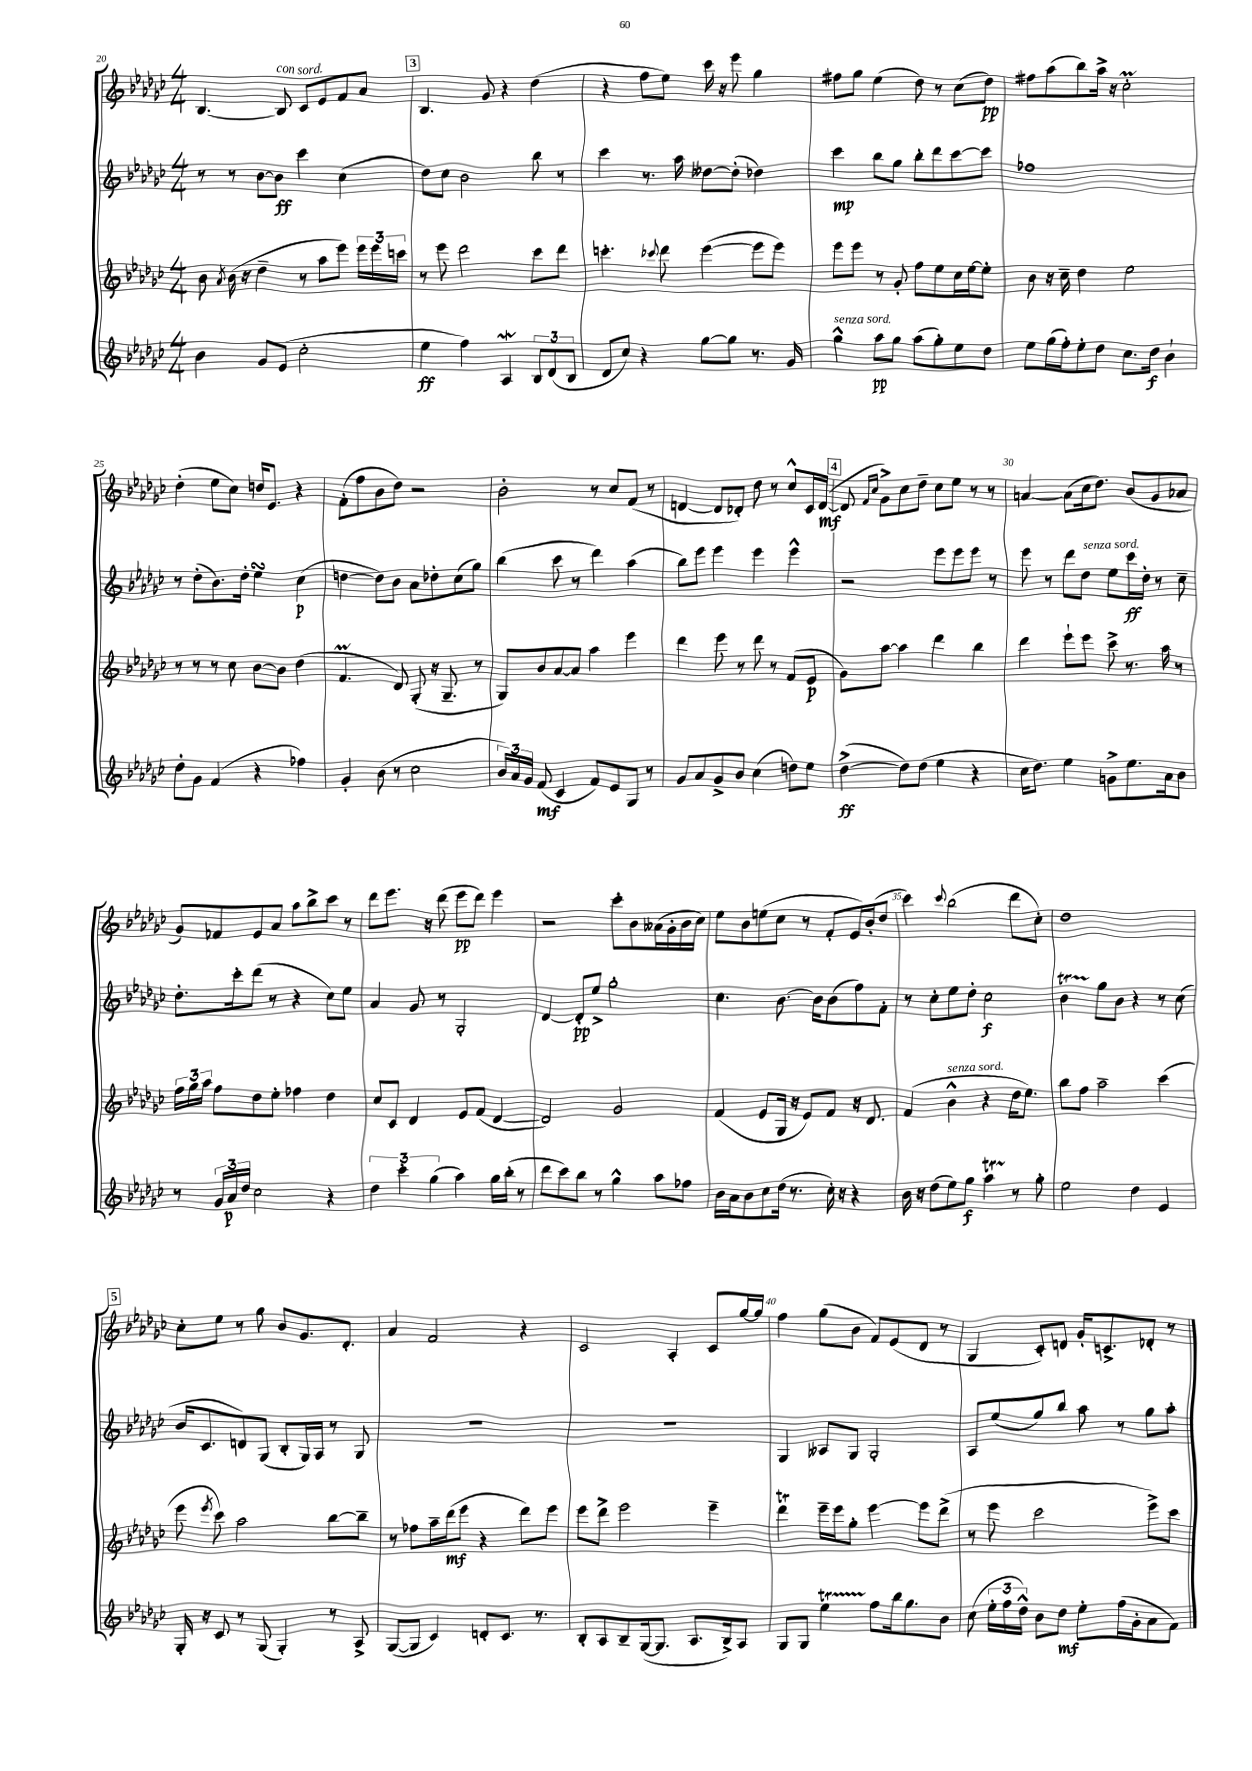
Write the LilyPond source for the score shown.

<<
\new StaffGroup <<
\new Staff = "s0" {
    \clef treble \key ges \major \numericTimeSignature \time 4/4
    \autoBeamOff bes4.~ bes8^\markup { \italic "con sord." } ces'8[ ees'8 f'8 aes'8] |
    \mark \markup { \box "3" } bes4. ges'8 r4 des''4( |
    r4 f''8[ ees''8]) ces'''16 r16 ees'''8 ges''4 |
    fis''8[ ges''8] ees''4( des''8) r8 ces''8[( des''8]\pp) |
    fis''8[ aes''8( bes''8) aes''16]-> r16 ces''2-.\prall |
    des''4-.( ees''8[ ces''8]) d''16[ ees'8.] r4 |
    f'8[-.( f''8 bes'8 des''8]) r2 |
    bes'2-. r8 ces''8[ f'8]( r8 |
    d'4~ d'8[ des'8]-.) des''8 r8 ces''8[-^ ces'16 des'16]~\mf( |
    \mark \markup { \box "4" } des'8 \grace { f'16[ ces''16] } ges'8[->) ces''8 des''8]-- ces''8[ ees''8] r8 r8 |
    a'4~ a'8[( ces''16 des''8.]) bes'8[( ges'8 aes'8] |
    ges'8[) fes'8 ees'8 aes'8] aes''8[ bes''8-> ces'''8] r8 |
    des'''8[ ees'''8.] r16 des'''8( ees'''8[\pp des'''8]) ees'''4 |
    r2 ces'''8[-. bes'8 aeses'16( ges'16-. bes'16 ces''16]) |
    ees''8[ bes'8 e''8( ces''8] r8 f'8[-. ees'16) bes'16-.( des''8] |
    ces'''4) \appoggiatura { ces'''8 } bes''2( des'''8[ ces''8]-.) |
    des''1 |
    \mark \markup { \box "5" } ces''8[-. ees''8] r8 ges''8 bes'8[ ges'8. des'8.]-. |
    aes'4 f'2 r4 |
    ces'2 aes4-. ces'8[ ges''16~ ges''16] |
    f''4 ges''8[( bes'8] f'8[) ees'8( des'8] r8 |
    ges4 ces'8[-.) d'8] ges'16[-. c'8.-> des'8]-. r8 \bar "|." |
}
\new Staff = "s1" {
    \clef treble \key ges \major \numericTimeSignature \time 4/4
    \autoBeamOff r8 r8 bes'8[~ bes'8]\ff ces'''4 ces''4( |
    \mark \markup { \box "3" } des''8[) ces''8] bes'2 bes''8 r8 |
    ces'''4 r8. aes''16 deses''8[~ deses''8]-.( des''4) |
    ces'''4\mp bes''8[ ges''8] bes''8[-. des'''8 ces'''8~ ces'''8] |
    fes''1 |
    r8 des''8[-.( bes'8.) des''16]-. ees''4\turn ces''4\p( |
    d''4~ d''8[) bes'8] aes'8[ des''8-. ces''8( ges''8]) |
    bes''4( ces'''8 r8 des'''4) aes''4( |
    bes''8[) ees'''8] ees'''4 ees'''4 ees'''4-^ |
    \mark \markup { \box "4" } r2 ees'''8[ ees'''8 ees'''8] r8 |
    ees'''8 r8 des'''8[ des''8]^\markup { \italic "senza sord." } ees''8[ ces'''16\ff des''16]-. r8 ces''8-- |
    des''8.[-. ces'''16-. des'''8]( r8 r4 ces''8[) ees''8] |
    aes'4 ges'8 r8 ges2-. |
    des'4~ des'8[-.\pp ees''8]-> ges''2-. |
    ces''4. bes'8.~ bes'16[ bes'8( f''8) f'8]-. |
    r8 ces''8[-. ees''8 des''8]-. ces''2\f |
    bes'4\startTrillSpan ges''8[\stopTrillSpan bes'8] r4 r8 ces''8( |
    \mark \markup { \box "5" } bes'16[ ces'8. d'8) ges8]( bes8[-. ges16) aes16] r8 ges8 |
    R1 |
    R1 |
    ges4 aeses8[ ges8] ges2-. |
    aes8[ ees''8( ges''8) bes''8] aes''8 r8 ges''8[ aes''8]-. \bar "|." |
}
\new Staff = "s2" {
    \clef treble \key ges \major \numericTimeSignature \time 4/4
    \autoBeamOff bes'8 \acciaccatura { aes'8 } bes'16( r16 des''4-- r8 aes''8[ ees'''8]) \tuplet 3/2 { ees'''16[ ees'''16 c'''16] } |
    \mark \markup { \box "3" } r8 ees'''8 des'''2 ces'''8[ des'''8] |
    c'''4.-. \appoggiatura { ces'''8 } des'''8 ees'''4~( ees'''8[ ees'''8]) |
    ees'''8[ ees'''8] r8 ges'8-. f''8[ ees''8 ces''16 ees''16~ ees''8]-. |
    bes'8 r16 ces''16-- des''4 ees''2 |
    r8 r8 r8 ces''8 bes'8[~ bes'8] des''4( |
    f'4.\prall des'8) ges8-.( r16 ges8.-- r8 |
    ges8[) bes'8 aes'8~ aes'8] aes''4 ees'''4 |
    des'''4 ees'''8 r8 des'''8 r8 f'8[( ees'8]\p |
    \mark \markup { \box "4" } ges'8[) aes''8]~ aes''4 des'''4 bes''4 |
    des'''4 ees'''8[-! ees'''8] ces'''8-> r8. aes''16 r8 |
    \tuplet 3/2 { f''16[ ges''16 aes''16] } f''8[ des''8 ees''8]-. fes''4 des''4 |
    ces''8[ ces'8] des'4 ees'8[ f'8]( des'4~ |
    des'2) ges'2 |
    f'4( ees'8[ ges16] r16 ees'8[) f'8] r16 des'8. |
    f'4( bes'4-^^\markup { \italic "senza sord." } r4 des''16[ ees''8.]) |
    bes''8[ f''8] aes''2-- ces'''4( |
    \mark \markup { \box "5" } ees'''8 \acciaccatura { ees'''8 } ces'''8) aes''2 bes''8[~ bes''8]-- |
    r8 fes''8[ aes''16-- des'''16\mf( ees'''8] r4 des'''8[) ees'''8] |
    ees'''8[ des'''8]-> ees'''2 ees'''4-- |
    des'''4\trill ees'''16[-- ees'''16 ges''8]-. ees'''4~ ees'''8[ des'''8]->( |
    r8 ees'''8 ces'''2 ees'''8[->) ces'''8] \bar "|." |
}
\new Staff = "s3" {
    \clef treble \key ges \major \numericTimeSignature \time 4/4
    \autoBeamOff bes'4 ges'8[ ees'8]( ces''2-. |
    \mark \markup { \box "3" } ees''4\ff f''4) aes4\mordent \tuplet 3/2 { bes8[ des'8( bes8] } |
    des'8[ ces''8]) r4 ges''8[~ ges''8] r8. ges'16 |
    ges''4-^^\markup { \italic "senza sord." } aes''8[\pp ges''8] aes''8[( ges''8-.) ees''8 des''8] |
    ees''8[ ges''16( f''16-.) ees''8-. des''8] ces''8.[ des''16]\f bes'4-! |
    des''8[-. ges'8] f'4( r4 fes''4) |
    ges'4-. bes'8( r8 ces''2 |
    \tuplet 3/2 { bes'16[) aes'16 ges'16] } f'8\mf( ces'4 f'8[) ees'8 ges8] r8 |
    ges'8[ aes'8 ges'8-> bes'8] ces''4( d''8[) ees''8] |
    \mark \markup { \box "4" } des''4~->\ff( des''8[) des''8]( ees''4 r4 |
    ces''16[ des''8.]) ees''4 g'8[-> ees''8. aes'16 bes'8] |
    r8 \tuplet 3/2 { ges'16[ aes'16\p des''16] } ces''2 r4 |
    \tuplet 3/2 { des''4 ces'''4-. ges''4( } aes''4) ges''16[ bes''16]-.( r8 |
    des'''8[ ces'''8) bes''8] r8 ges''4-^ aes''8[ fes''8] |
    bes'16[ aes'16 bes'8 ces''8 des''16]( r8. ces''16-.) r16 r4 |
    bes'16 r16 des''8[( ees''8) ges''8]\f aes''4\startTrillSpan r8\stopTrillSpan ges''8-. |
    ees''2 des''4 ees'4 |
    \mark \markup { \box "5" } ges16-. r16 ces'8 r8 ges8( ges4-.) r8 aes8-> |
    ges8[~( ges8] ces'4) d'8[-. ces'8.] r8. |
    bes8[-. aes8 bes8-- ges16~( ges8.] aes8.[ bes16->) aes8] |
    ges8[ ges8] ees''4\startTrillSpan f''8[\stopTrillSpan bes''16 ges''8. bes'8] |
    ces''8( \tuplet 3/2 { ees''16[-. f''16 des''16]-^) } bes'8[ des''8]\mf ees''8[-. f''16( ges'16-. aes'8 f'8]) \bar "|." |
}
>>
>>
\layout { \context { \Score currentBarNumber = #20 \override BarNumber.break-visibility = ##(#f #t #t) barNumberVisibility = #(every-nth-bar-number-visible 5) } }
